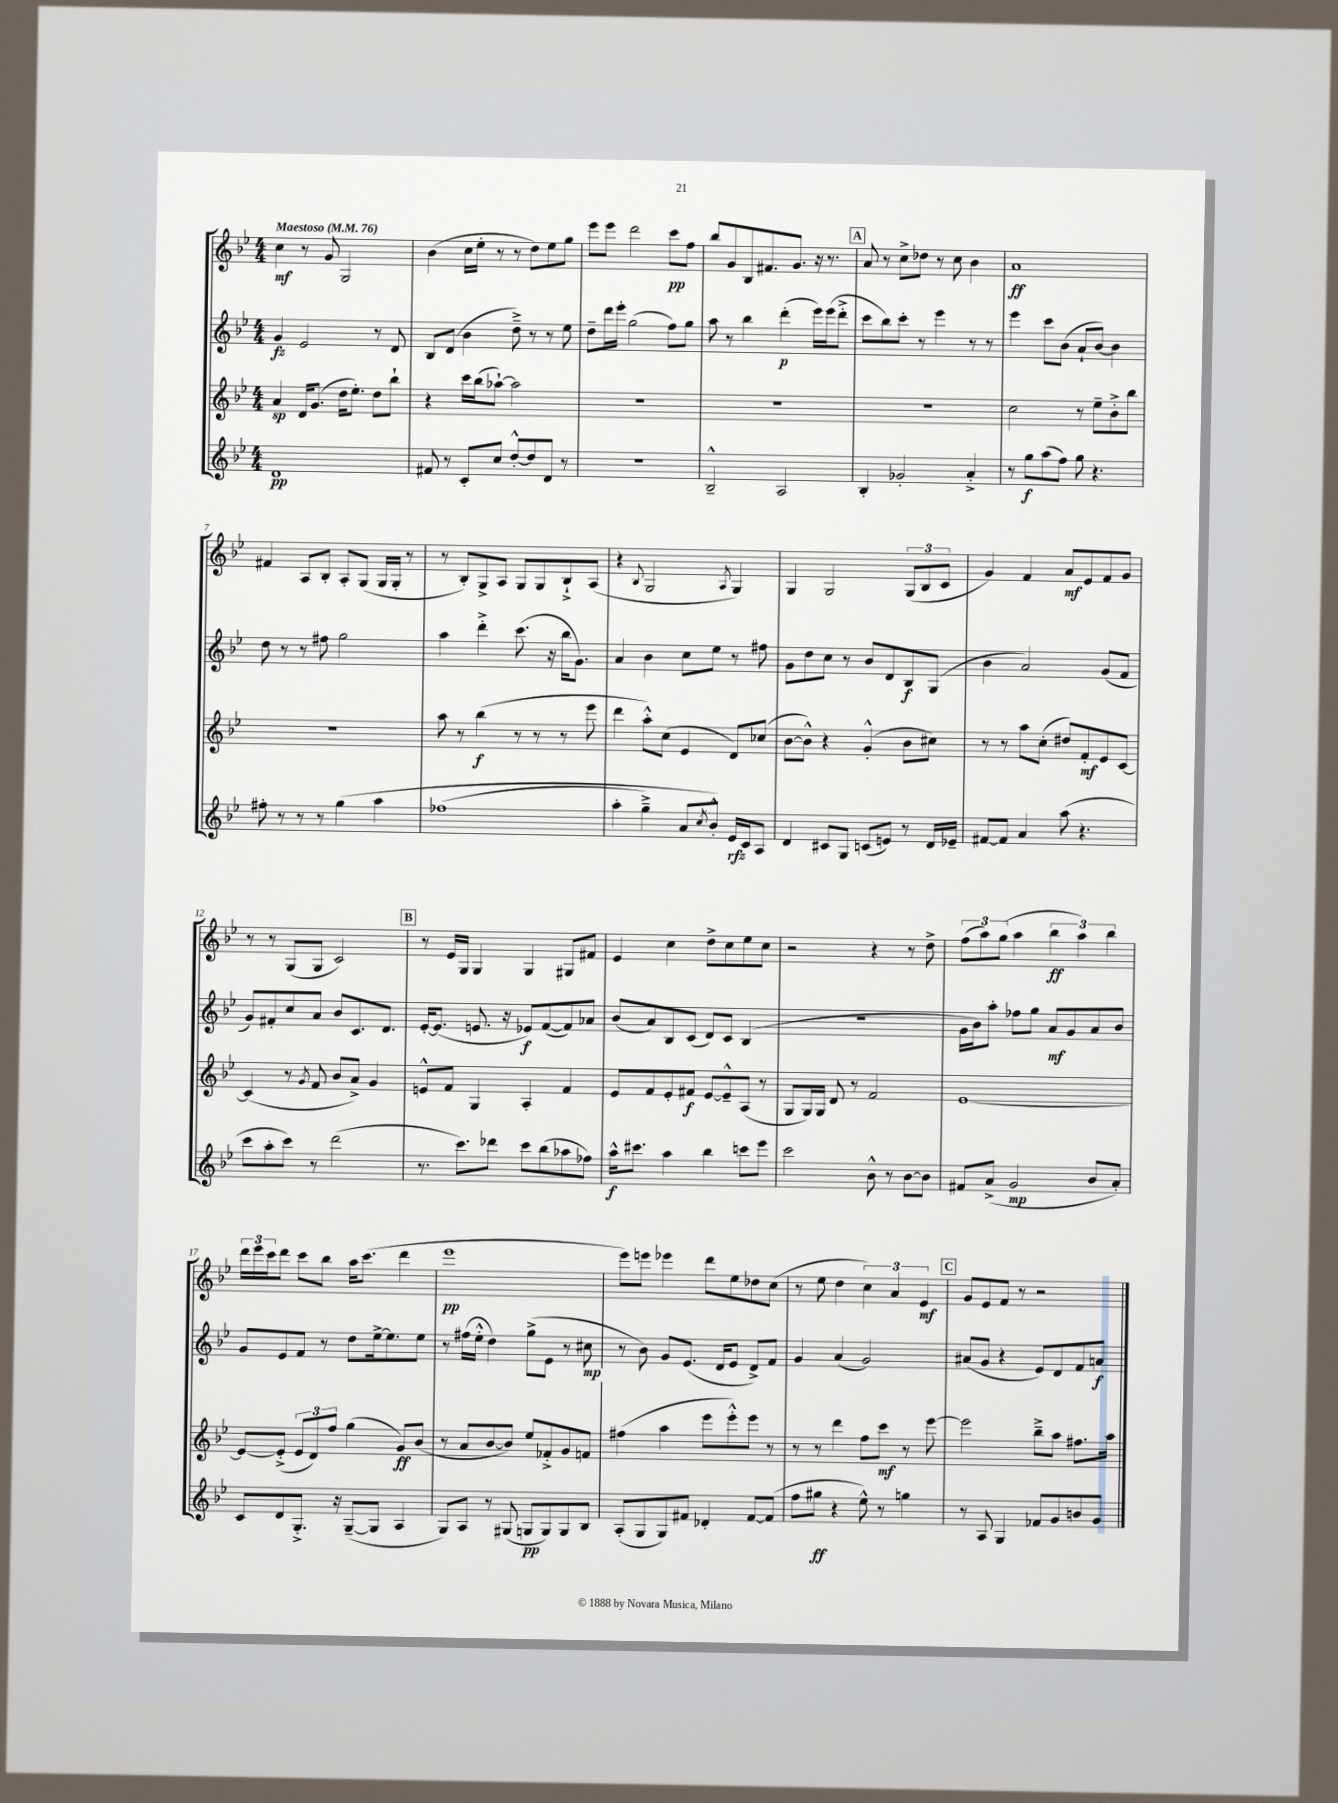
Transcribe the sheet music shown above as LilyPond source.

<<
\new StaffGroup <<
\new Staff = "s0" {
    \clef treble \key bes \major \numericTimeSignature \time 4/4 \tempo "Maestoso" 4 = 76
    c''4\mf r8 g'8 g2 |
    bes'4( c''16 ees''16-. r8 r8 d''8) ees''8 g''8 |
    ees'''8 ees'''8 d'''2 c'''8\pp f''8 |
    bes''8 g'8 bes8 fis'8. g'8. r16 r8. |
    \mark \markup { \box "A" } a'8 r8 c''8-> des''8 r8 c''8 bes'4 |
    a'1\ff |
    fis'4 a8 bes8-. a8-. g8( g16 g16-. r8 |
    r8 bes8-.) g8-> a8 g8 g8 bes8-!-> a8( |
    r4 \appoggiatura { bes8 } g2 \acciaccatura { a8 } g4) |
    g4 g2 \tuplet 3/2 { g8( bes8 c'8 } |
    g'4) f'4 a'8\mf ees'8 f'8 g'8 |
    r8 r8 g8( g8 c'2) |
    \mark \markup { \box "B" } r8 ees'16 g16 g4 g4 gis8 fis'8 |
    ees'4 c''4 d''8-> c''8 ees''8 c''8 |
    r2 r4 r8 d''8-> |
    \tuplet 3/2 { f''8( a''8) g''8( } a''4 \tuplet 3/2 { bes''4\ff a''4) bes''4 } |
    \tuplet 3/2 { d'''16 ees'''16 c'''16 } d'''8 c'''8 bes''8 a''16 c'''8.( d'''4 |
    ees'''1\pp |
    ees'''8) e'''8 ees'''4 d'''8 ees''8 des''8 c''8( |
    r8 ees''8 d''4 \tuplet 3/2 { c''4) a'4 ees'4\mf } |
    \mark \markup { \box "C" } g'8 ees'8 f'8 r8 r2 \bar "|." |
}
\new Staff = "s1" {
    \clef treble \key bes \major \numericTimeSignature \time 4/4
    g'4\fz ees'2 r8 d'8 |
    bes8 d'8( bes'4 d''8--->) r8 r8 ees''8 |
    d''8-- d'''16 ees'''16-. g''2( f''8) g''8 |
    a''8 r8 bes''4 d'''4-.\p( ees'''16) ees'''16( d'''8-.-> |
    \mark \markup { \box "A" } c'''8 bes''8) c'''8-. r8 ees'''4 r8 r8 |
    ees'''4 c'''8 bes'8( a'8-! bes'8~) bes'4 |
    d''8 r8 r8 fis''8 g''2 |
    a''4 d'''4-.-> c'''8.( r16 bes''16 g'8.) |
    a'4 bes'4 c''8 ees''8 r8 fis''8 |
    g'8 d''8 c''8 r8 bes'8 d'8 bes8\f g8( |
    bes'4 a'2) g'8( f'8 |
    g'8) fis'8-. c''8 a'8 bes'8 c'8. d'8. |
    \mark \markup { \box "B" } ees'16~-. ees'8.( e'8. r16 ees'8\f) f'8~( f'8) aes'8 |
    bes'8( a'8) bes8 c'8( d'8) c'8 bes4( |
    R1 |
    g'16 bes'16) a''8-. fes''8 g''8 a'8\mf g'8 a'8 bes'8 |
    g'8 ees'8 f'8 r8 d''8 ees''16~-> ees''8. ees''8 |
    r8 fis''16( ees''16-.-^ d''4) g''8->( ees'8 r8 cis''8\mp |
    r8 bes'8) g'8 ees'8.( d'16 ees'8 d'8->) f'8 |
    g'4 a'4( g'2) |
    \mark \markup { \box "C" } ais'8( g'8 r4 ees'8) d'8 f'8 a'8\f \bar "|." |
}
\new Staff = "s2" {
    \clef treble \key bes \major \numericTimeSignature \time 4/4
    a'4\sp d'16 g'8.( d''16 ees''8.-.) d''8 bes''8-! |
    r4 c'''16 bes''16( aes''8~-!) aes''2 |
    R1 |
    R1 |
    \mark \markup { \box "A" } R1 |
    c''2 r8 ees''8-- bes'8-.-> bes''8 |
    R1 |
    a''8 r8 bes''4\f( r8 r8 r8 ees'''8 |
    d'''4 a''8-.-^) c''8( ees'4 d'8) ces''8( |
    bes'8~ bes'8-^) r4 g'4-.-^( bes'8 cis''8) |
    r8 r8 a''8 c''8-.( dis''8) f'8-.\mf ees'8 c'8~ |
    c'4( r8 \acciaccatura { g'8 } f'8 bes'8 a'8->) g'4 |
    \mark \markup { \box "B" } e'8-^ f'8 g4 a4-. f'4 |
    ees'8 f'8 ees'8-. fis'8\f ees'8~ ees'8---^ a8( r8 |
    g8 g16) g16 d'8 r8 f'2 |
    ees'1~ |
    ees'8~ ees'8-.->( \tuplet 3/2 { ees'8 d'8) f''8 } g''4( g'8\ff) bes'8( |
    r8 a'8 bes'8~ bes'8) ees''8 fes'8-.-> g'8 f'8 |
    fis''4( a''4 ees'''8 ees'''8-.-^) ees'''8 r8 |
    r8 r8 d'''4 f''8 c'''8\mf r8 ees'''8~ |
    \mark \markup { \box "C" } ees'''2 bes''8---> a''8 fis''8. a''16 \bar "|." |
}
\new Staff = "s3" {
    \clef treble \key bes \major \numericTimeSignature \time 4/4
    d'1\pp |
    fis'8 r8 c'8-. c''8 d''8~-.-^ d''8 d'8 r8 |
    R1 |
    bes2---^ a2 |
    \mark \markup { \box "A" } bes4-. ges'2-. a'4-.-> |
    r8 g''8\f a''8( f''8) g''8 r4. |
    fis''8-. r8 r8 r8 g''4\( a''4 |
    fes''1( |
    a''4-. g''4--->) a'8 \acciaccatura { c''8 } bes'8-.-^\) ees'16\rfz c'16 a8 |
    d'4 cis'8 g8 c'8( e'8) r8 d'16 ees'16-- |
    fis'8~ fis'8 a'4 a''8( r4. |
    c'''8 a''8-. c'''8) r8 d'''2( |
    \mark \markup { \box "B" } r8. c'''8.) des'''8 c'''8 bes''8( aes''8 fes''8) |
    a''16-^\f cis'''8. a''4 bes''4 c'''8 ees'''8 |
    c'''2 bes'8-^ r8 bes'8~ bes'8 |
    fis'8 a'8->( g'2\mp bes'8 a'8-.) |
    c'8 d'8 g8.-.-> r16 g8~--( g8 a4 |
    g8) a8 r8 gis8( g8\pp g8) g8 bes8 |
    a8-.( g8 g8) fis'8 des'4-. fis'8~ fis'8( |
    f''8 gis''8\ff r4 ees''8-^) r8 g''4 |
    \mark \markup { \box "C" } r8 a8 g4 fes'8 g'8 b'8 g'8 \bar "|." |
}
>>
>>
